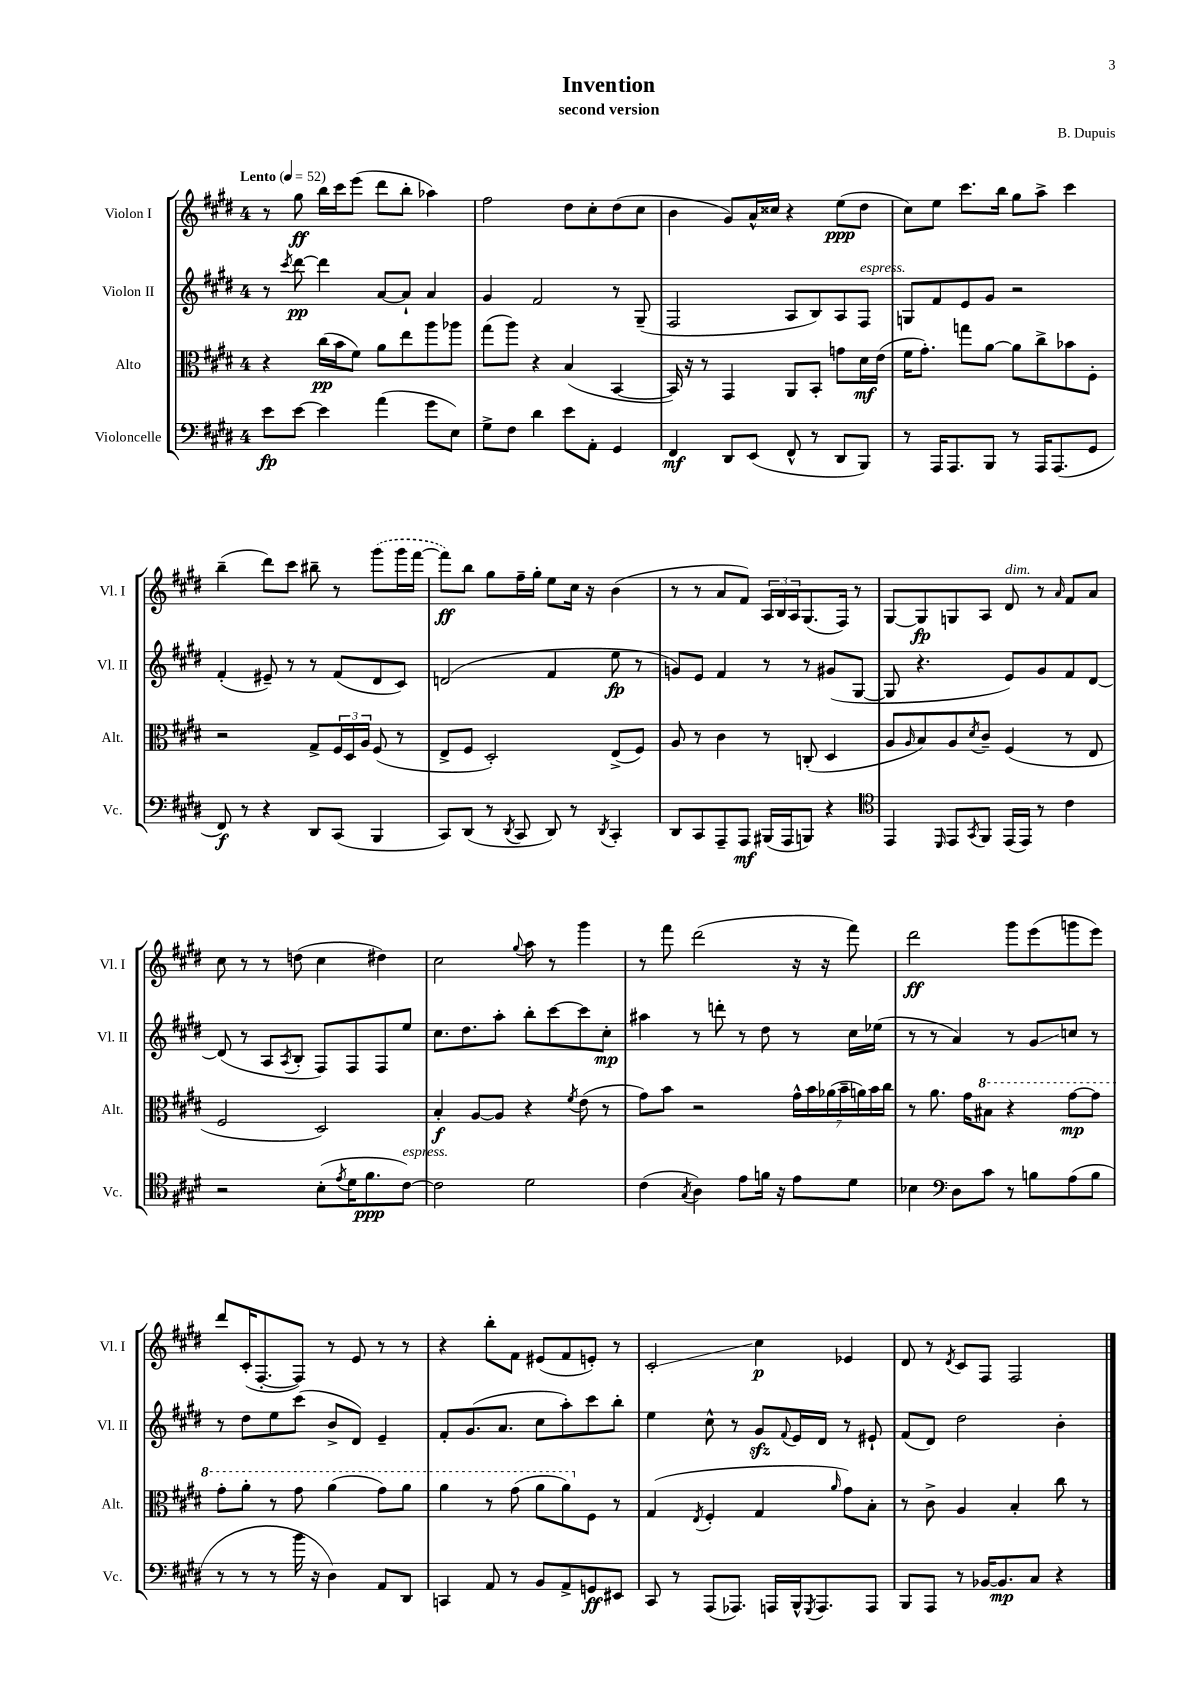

**kern	**kern	**kern	**kern
*staff4	*staff3	*staff2	*staff1
*clefF4	*clefC3	*clefG2	*clefG2
*k[f#c#g#d#]	*k[f#c#g#d#]	*k[f#c#g#d#]	*k[f#c#g#d#]
*M4/4	*M4/4	*M4/4	*M4/4
*MM52	*MM52	*MM52	*MM52
8e	4r	8r	8r
.	.	8qccc#	.
[8e	.	[8ddd#	8gg#
4e]	(16cc#	4ddd#]	16bb
.	16b	.	16ccc#
.	8f#)	.	(8eee
(4a	8a	[8a	8ddd#
.	8ee	8a`]	8bb'
8g#	8aa	4a	4aa-)
8E)	8aa-	.	.
=	=	=	=
8G#^	(8gg#	4g#	2ff#
8F#	8aa)	.	.
4d#	4r	2f#	.
8e	(4B	.	8dd#
8AA'	.	.	8cc#'
4GG#	[4BB	8r	(8dd#
.	.	(8G#~	8cc#
=	=	=	=
4FF#	16BB])	2F#	4b
.	16r	.	.
.	8r	.	.
8DD#	4GG#	.	8g#)
(8EE	.	.	16a^^
.	.	.	16cc##
8FF#^^	8AA	8A	4r
8r	8BB'	8B)	.
8DD#	8g	8A	(8ee
8BBB)	16d#	8F#	8dd#
.	(16e	.	.
=	=	=	=
8r	16f#	8G	8cc#)
.	8.g#')	.	.
16AAA	.	8f#	8ee
8.AAA	.	.	.
.	8gg	8e	8.ccc#
8BBB	[8a	8g#	.
.	.	.	16bb
8r	8a]	2r	8gg#
16AAA	8cc#^	.	8aa^
(8.AAA	.	.	.
.	8b-	.	4ccc#
8GG#	8F#'	.	.
=	=	=	=
8FF#)	2r	(4f#'	(4bb~
8r	.	.	.
4r	.	8e#~)	8ddd#)
.	.	8r	8ccc#
8DD#	8G#^	8r	8bb#~
(8CC#	24F#	(8f#	8r
.	24D#	.	.
.	24A	.	.
4BBB	(8F#	8d#	(8ggg#
.	8r	8c#)	16ggg#
.	.	.	[16fff#
=	=	=	=
8CC#)	8E^	(2d	8fff#])
(8DD#	8F#	.	8bb
8r	2D#')	.	8gg#
8qDD#	.	.	.
8CC#	.	.	16ff#~
.	.	.	16gg#'
8DD#)	.	4f#	8ee
8r	.	.	16cc#
.	.	.	16r
8qDD#	.	.	.
4CC#'	(8E^	8ee	(4b
.	8F#)	8r	.
=	=	=	=
8DD#	8A	8g)	8r
8CC#	8r	8e	8r
8AAA~	4c#	4f#	8a
8AAA	.	.	8f#)
(16BBB#	8r	8r	24A
.	.	.	24B
16AAA	.	.	.
.	.	.	24A
8BBB)	(8C'	8r	(8.G#
4r	4D#	(8g#	.
.	.	.	16F#)
.	.	[8G#	8r
=	=	=	=
*clefC4	*	*	*
4EE	8A	8G#]	[8G#
.	16qqA	.	.
.	8B)	4.r	8G#]
16qqDD#	.	.	.
8EE	8A	.	8G
8qGG#	8qd#	.	.
8FF#	8c#~	.	8A
(16EE	(4F#	8e)	8d#
16EE)	.	.	.
8r	.	8g#	8r
.	.	.	16qqa
4c#	8r	8f#	8f#
.	8E	[8d#	8a
=	=	=	=
2r	2F#	(8d#]	8cc#
.	.	8r	8r
.	.	8A	8r
.	.	8qA	.
.	.	8B'	(8dd
(8B'	2D#)	8F#)	4cc#
8qe	.	.	.
16d#	.	8F#	.
8.f#	.	.	.
.	.	8F#	4dd#)
[8c#)	.	8ee	.
=	=	=	=
2c#]	4B'	8.cc#	2cc#
.	.	8.dd#	.
.	[8A	.	.
.	8A]	8aa'	.
.	.	.	8qqgg#
2d#	4r	8bb'	8aa
.	.	[8ccc#	8r
.	8qf#	.	.
.	(8e	8ccc#]	4ggg#
.	8r	8cc#'	.
=	=	=	=
(4c#	8g#)	4aa#	8r
.	8b	.	8fff#
8qG#	.	.	.
4A)	2r	8r	(2ddd#
.	.	8ddd'	.
8e	.	8r	.
16f	.	8dd#	.
16r	.	.	.
8e	28g#^^	8r	16r
.	28b	.	.
.	.	.	16r
.	(28a-	.	.
.	28b~	.	.
8d#	.	16cc#	8fff#)
.	28a)	.	.
.	28b	.	.
.	.	(16ee-	.
.	28cc#	.	.
=	=	=	=
4B-	8r	8r	2ddd#
.	8.a	8r	.
*clefF4	*	*	*
8D#	.	4a)	.
.	16g#	.	.
8c#	8b#	.	.
8r	4r	8r	8ggg#
8B	.	8g#	(8eee
(8A	[8gg#	8cc	8ggg
8B	8gg#]	8r	8eee)
=	=	=	=
8r	8gg#'	8r	8ddd#
8r	8aa'	8dd#	(16c#'
.	.	.	[8.F#'
8r	8r	8ee	.
16b	8gg#	(8ccc#	8F#])
16r	.	.	.
4D#)	(4aa	8b^	8r
.	.	8d#)	8e
8AA	8gg#)	4e~	8r
8DD#	8aa	.	8r
=	=	=	=
4CC	4aa	8f#'	4r
.	.	(8.g#	.
8AA	8r	.	8bb'
.	.	8.a	.
8r	(8gg#	.	8f#
8BB	8aa	8cc#	(8e#
8AA^	8aa)	8aa')	8f#
8GG	8F#	8ccc#	8e')
8EE#	8r	8bb'	8r
=	=	=	=
8CC#	(4G#	4ee	2c#'
8r	.	.	.
.	8qE	.	.
(8AAA	4F#'	8cc#^^	.
8.AAA-)	.	8r	.
.	4G#	8g#	4cc#
16AAA	.	.	.
.	.	8qqf#	.
16BBB^^	.	16e	.
8qGGG#	.	.	.
8.AAA	.	16d#	.
.	16qqa	.	.
.	8g#)	8r	4e-
8AAA	8B'	8e#`	.
=	=	=	=
8BBB	8r	(8f#	8d#
8AAA	8c#^	8d#)	8r
.	.	.	8qd#
8r	4A	2dd#	8c#
[16BB-	.	.	8F#
8.BB-]	.	.	.
.	4B'	.	2F#
8C#	.	.	.
4r	8cc#	4b'	.
.	8r	.	.
==	==	==	==
*-	*-	*-	*-
